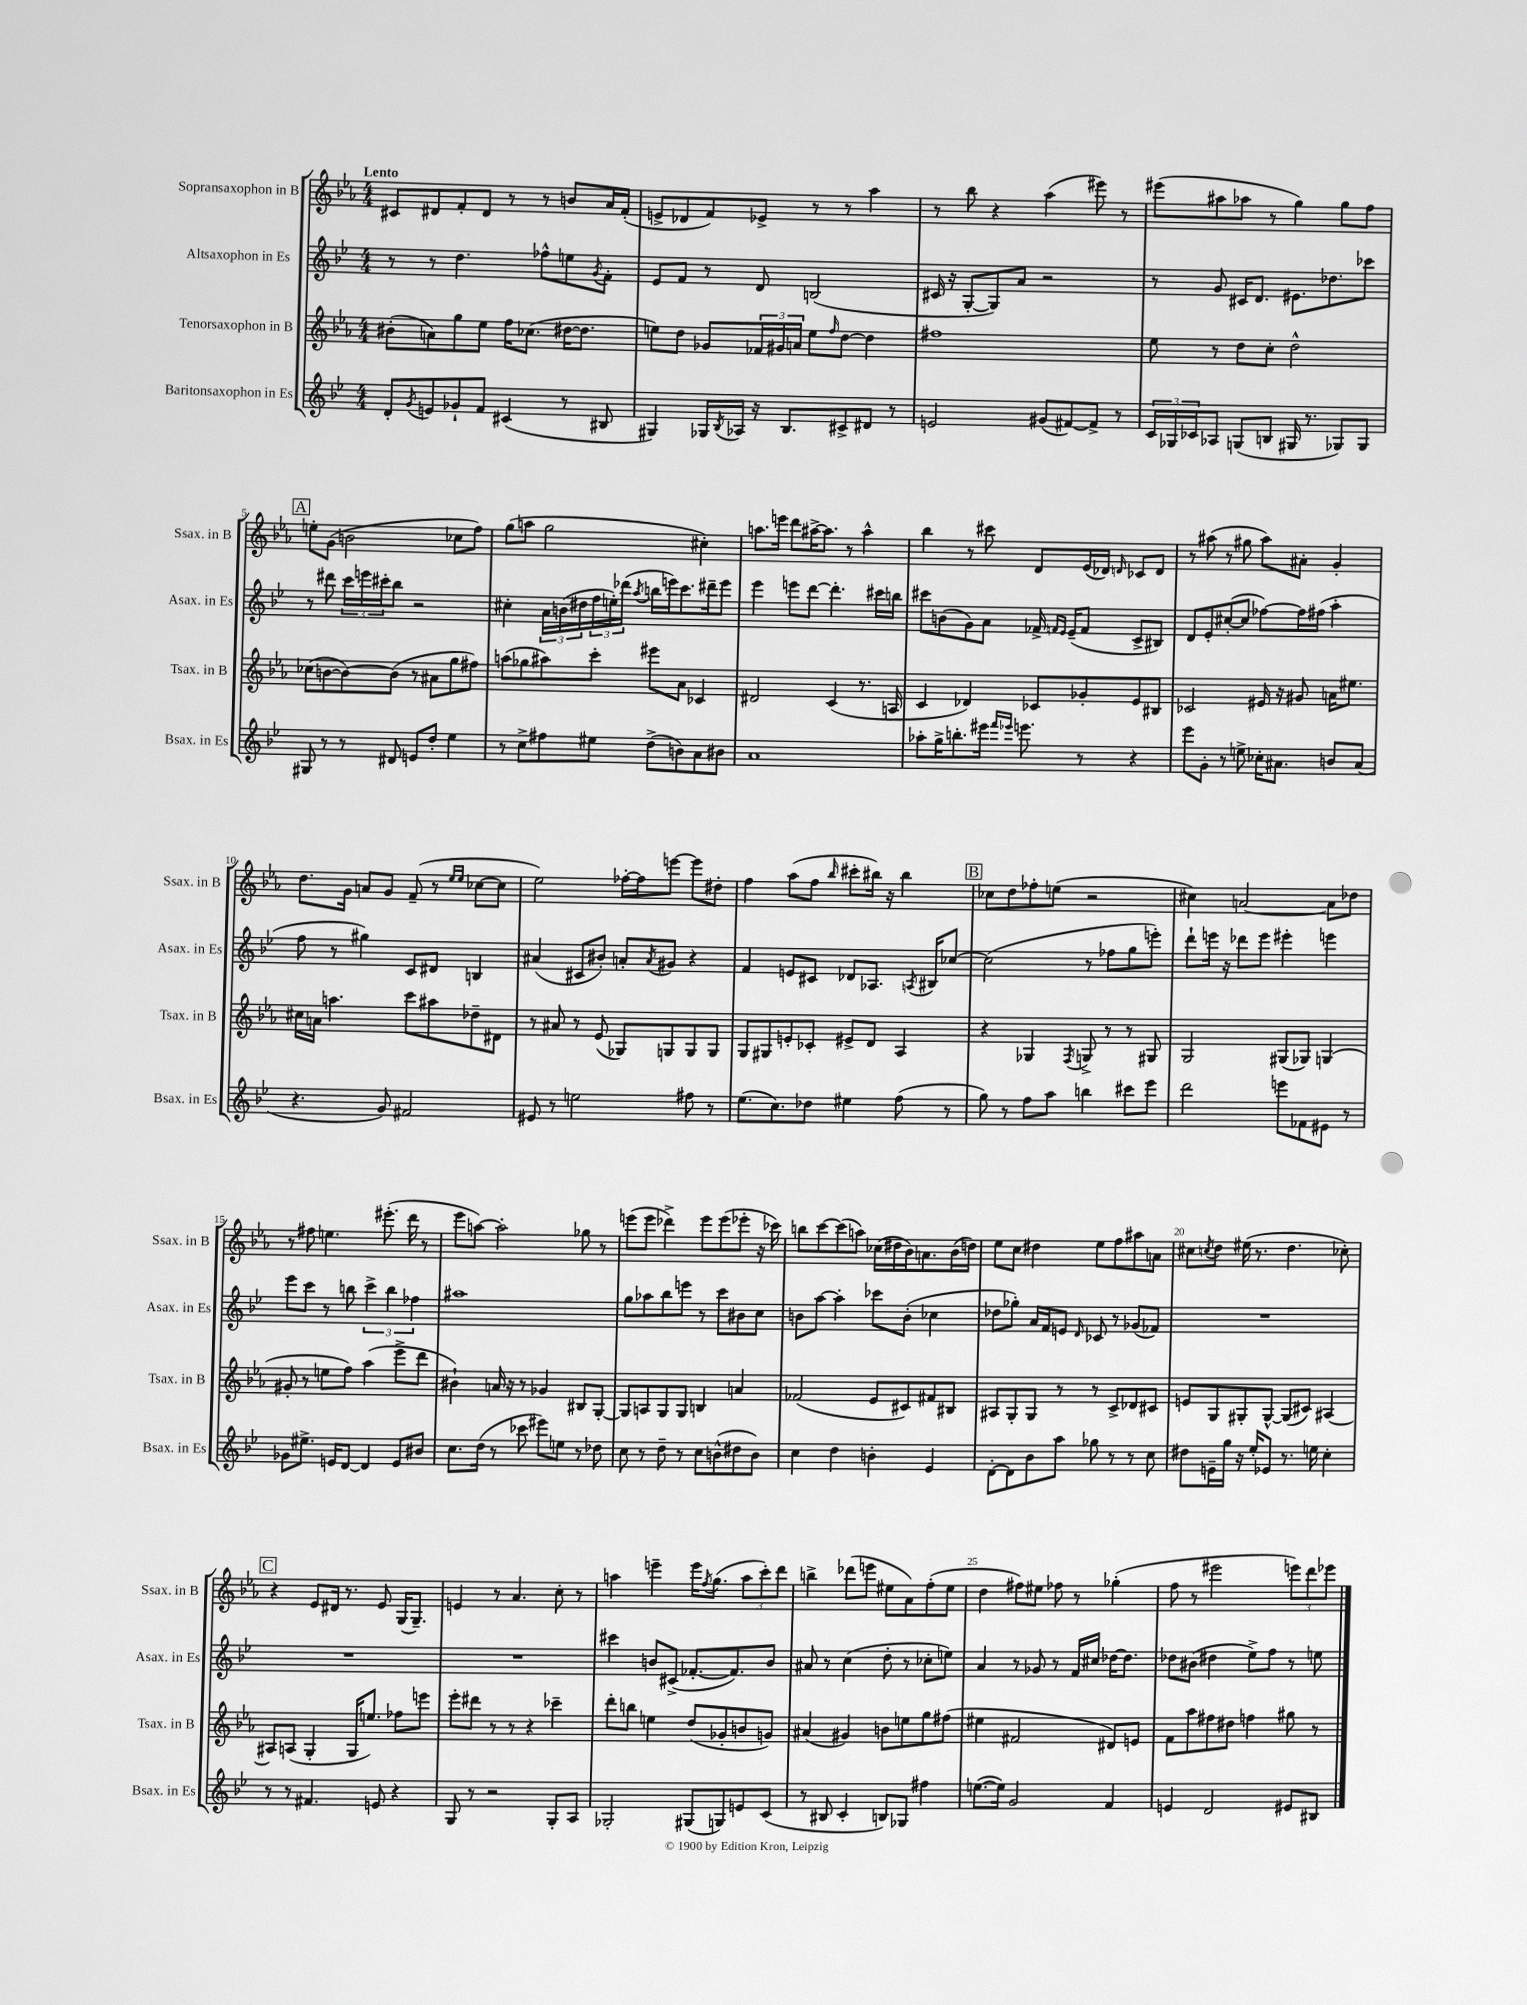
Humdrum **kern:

**kern	**kern	**kern	**kern
*part4	*part3	*part2	*part1
*staff4	*staff3	*staff2	*staff1
*I"Baritonsaxophon in Es	*I"Tenorsaxophon in B	*I"Altsaxophon in Es	*I"Sopransaxophon in B
*I'Bsax. in Es	*I'Tsax. in B	*I'Asax. in Es	*I'Ssax. in B
*clefG2	*clefG2	*clefG2	*clefG2
*k[b-e-]	*k[b-e-a-]	*k[b-e-]	*k[b-e-a-]
*M4/4	*M4/4	*M4/4	*M4/4
=1	=1	=1	=1
!	!	!	!LO:TX:a:B:t=Lento
8d'/L	(8b#X'\L	8r	8c#X/L
8qg/	.	.	.
8en/	8an\)	8r	8d#X/
8g-X`/	8gg\	4.dd\	8f'/
8f/J	8ee-\J	.	8d#/J
(4c#X/	16ff\KL	.	8r
.	(8.cc-X\J	.	.
.	.	8ff-X^^\L	8r
8r	[16dd#X\KL	8een\	8bn/L
.	8.dd#\J]	.	.
.	.	8qg/	.
8B#X/	.	8f'\J	16a-/L
.	.	.	(16f'/JJ
=2	=2	=2	=2
4G#X/)	8een\L)	8e-/L	8en^/L
.	8dd\J	8f/J	8d-X/
16G-X/LL	8g-X/L	8r	8f/)
8qB-/	.	.	.
16A-X/JJ	.	.	.
16r	24f-X/L	8d/	8e-X^/J
.	24g#X/	.	.
8.B-/L	.	.	.
.	24an/JJ	.	.
.	8ee\L	(2Bn/	8r
.	16qqff/	.	.
8c#X^/	[8dd\J	.	8r
8d#X/J	4dd\]	.	4aa-\
8r	.	.	.
=3	=3	=3	=3
2en/	1ff#X	16c#X/	8r
.	.	16r	.
.	.	[8G'/L	8bb-\
.	.	8G/])	4r
.	.	8a/J	.
(8g#X/L	.	2r	(4aa-\
[8f#X/)	.	.	.
8f#^/J]	.	.	8eee#X\)
8r	.	.	8r
=4	=4	=4	=4
24c/LL	8ee-\	8r	(8eee#X\L
24G-X/	.	.	.
24c-X/J	.	.	.
8A-X/J	8r	8g/	8aa#X\
(8Gn/L	8dd\L	16c#X/KL	8aa-X\J
.	.	8.d/J	.
8Bn/J	8cc'\J	.	8r
16G#X/	2dd^^\	8.e#X\L	4gg\)
8.r	.	.	.
.	.	8.dd-X\	.
8G-X/L)	.	.	8gg\L
8G-/J	.	8ccc-X\J	8ff\J
!!LO:LB:g=z
!!LO:REH:place=s1:t=A
=5	=5	=5	=5
8G#X/	(8cc-X\L	8r	8een'\L
8r	[8bn\	8ddd#X\	(8g\J
8r	8b\_)	24ccc\LL	2bn\
.	.	24eeen\	.
.	.	24ccc#X'\J	.
8d#X/	(8b\J]	8bb-\J	.
8en/L	8r	2r	.
8dd'/J	8a#X\L	.	.
4ee-\	8gg\	.	8cc-X\L
.	8ff#X\J)	.	8ff\J)
=6	=6	=6	=6
8r	(8aan\L	4cc#X'\	(8gg\L
8cc^\L	8gg-X\	.	8aan\J
8ff#X\	8aa#X\)	24a\LL	2gg\
.	.	(24bn\	.
.	.	24dd#X\	.
8ee#X\J	8ccc'\J	24ff\	.
.	.	24een'\)	.
.	.	(24ddd-X\JJ	.
.	.	8qaa/	.
(8dd^\L	8eee#X\L	16bbn\LL	.
.	.	16eeen\J)	.
8bn\)	8a-\J	8.ccc\	.
8a\	4c-X/	.	4cc#X'\)
.	.	16ddd#X~\k	.
8b#X\J	.	8eee\J	.
=7	=7	=7	=7
1a	2d#X/	4eee-\	8.aan\L
.	.	.	16eeen\Jk
.	.	8eeen\L	8ddd\L
.	.	[8ddd\J	[16aa#X^\K
.	.	.	8.aa#\J]
.	(4c/	4.ddd'\]	.
.	.	.	8r
.	8.r	.	4aa#^^\
.	.	16ccc#X\LL	.
.	16An/	16bbn\JJ	.
=8	=8	=8	=8
8aa-X'\L	4c/	8ccc#X\L	4bb-\
16gg^\K	.	(8bn\	.
8.bbn'\	.	.	.
.	4d-X/)	8g\)	8r
16eee#X\Jk	.	8a\J	8ccc#X\
16qqfff/LL	.	.	.
16qqeee-X/JJ	.	.	.
8.eeen\	.	.	.
.	8c-X/L	16f-X^/	8d/L
.	.	16qqfn/LL	.
.	.	16qqe-/JJ	.
.	.	(16e-~/KL	.
8r	8g-X'/	8f/J	(16e-/L
.	.	.	16d-X/JJ)
.	.	.	16qqdn/
4r	8e-/	8c^/L	8c-X/L
.	8B#X/J	8B#X/J)	8d/J
=9	=9	=9	=9
8eee-\L	2c-X/	8d/L	8r
8g'\J	.	8e-'/	(8aa#X\
8r	.	([8cc#X'/	8r
8een^\	.	8cc#/J]	8gg#X\
16cc-X'\KL	16e#X/	[8ff-X\L)	8aa#\L)
8.a#X\J	16r	.	.
.	8g#X/	16ff-\L]	8a#X'\J
.	.	(16ff#X\JJ	.
8bn/L	16an\KL	4aa'\	4g'/
.	8.ee#X\J	.	.
(8a#/J	.	.	.
!!LO:LB:g=z
=10	=10	=10	=10
4.r	16cc#X\LL	8ff\	8.dd\L
.	16an\JJ	.	.
.	4.aan\	8r	.
.	.	.	16g\Jk
.	.	4gg#X\)	8an/L
8g/)	.	.	8g/J
2f#X/	8ccc\L	8c/L	(8f~/
.	8aa#X\	8d#X/J	8r
.	.	.	16qqee-/LL
.	.	.	16qqee-/JJ
.	8dd-X~\	4Bn/	[8cc-X\L
.	8d#X\J	.	8cc-\J]
=11	=11	=11	=11
8e#X/	8r	(4a#X/	2ee-\)
8r	8a#X/	.	.
2een\	8r	8c#X/L	.
.	(8e-/	8b#X'/J)	.
.	8G-X/L)	8an'/L	[16ff-X'\LL
.	.	.	16ff-\J]
.	.	8qa/	.
.	8Gn/	8g#X/J	[8eeen\J
8ff#X\	8G/	4r	8eee\L]
8r	8G/J	.	8dd#X'\J
=12	=12	=12	=12
(8.ee-\L	8G/L	4f/	4ff\
.	8G#X/	.	.
8.cc\)	.	.	.
.	8en'/	8en/L	(8aa-\L
8dd-X\J	8c-X'/J	8c#X/J	8ff\J
.	.	.	16qqbb-/
4ee#X\	8e#X^/L	8d-X/L	8ccc#X'\L
.	8d/J	8.A-X/J	16bb#X\Jk)
.	.	.	16r
(8ff\	4A-/	.	4bb#\
.	.	8qAn/	.
.	.	16B#X/KL	.
8r	.	[8cc-X/J	.
!!LO:REH:place=s1:t=B
=13	=13	=13	=13
8gg\)	4r	(2cc-\]	8cc-X\L
8r	.	.	8dd\
8ff\L	4G-X/	.	8ff-X'\
8aa\J	.	.	(8een\J
.	8qF/	.	.
4bbn\	8Gn^/	8r	2r
.	8r	8ff-X\L	.
8ccc#X\L	8r	8gg\	.
8eee-\J	8G#X/	8eeen'\J)	.
=14	=14	=14	=14
2ddd\	2G/	8ddd`\L	4cc#X\)
.	.	16eeen\Jk	.
.	.	16r	.
.	.	8ddd-X\L	[2an/
.	.	8eee\J	.
8eeen\L	(8G#X/L	4eee#X'\	.
8f-X\	8G-X/J)	.	.
8e#X\J	(4Gn/	4eeen\	8a\L]
8r	.	.	8dd-X\J
!!LO:LB:g=z
=15	=15	=15	=15
8g-X\L	8g#X'/	8eee-\L	8r
8.ee#X^\J	8r	8ccc\J	8ff#X\
.	8een\L	8r	4.een\
16en/KL	.	.	.
[8d/J	8ff\J)	8bbn\	.
4d/]	(4aa-\	6ccc^\	.
.	.	.	(8.eee#X'\
.	.	6bb\	.
8e/L	8eee-^\L	.	.
.	.	.	16ddd\
.	.	6ff-X\	.
8b#X/J	8ddd\J	.	8r
=16	=16	=16	=16
8.cc\L	4b#X`\)	1aa#X	8eee-\L
.	.	.	[8aan\J)
(16dd\Jk	.	.	.
8r	16an/	.	2aa'\]
.	16r	.	.
8ccc-X\	8r	.	.
8eee#X\L)	4g-X/	.	.
8een\J	.	.	.
8r	8B#X/L	.	8gg-X\
8dd-X\	[8G'/J	.	8r
=17	=17	=17	=17
8cc\	8G/L]	8gg\L	(8eeen\L
8r	8An/	8aa-X\	8eee\J
8dd~\	8G/	8bb-\	4ddd-X^\)
8r	8G/J	8eeen\J	.
8cc\L	4Bn/	8r	8eee\L
(8bn^^\	.	8ccc\L	(8eee\
8dd#X\	4an/	8b#X\	8eee-X'\J
8b\J)	.	8cc\J	16r
.	.	.	16ccc-X\)
=18	=18	=18	=18
4cc\	(2f-X/	8bn\L	8bbn\L
.	.	[8aa\J	[8ccc\
4dd\	.	4aa'\]	(8ccc\]
.	.	.	8aan\J)
4bn'\	8e-/L	8ccc-X\L	(16cc-X\LL
.	.	.	16dd#X\
.	8c#X/)	(8b'\J	16b-\J)
.	.	.	8.an\
4e-/	8f#X/	4cc-X\	.
.	8B#X/J	.	(16b-\L
.	.	.	16ddn\JJ)
=19	=19	=19	=19
[8d'\L	8A#X/L	8dd-X\L	8ee-\L
8d\]	8G'/	8gg-X'\J)	8cc\J
8b-\	8G/J	16a/LL	4dd#X\
.	.	16f/J	.
8aa\J	8r	8en/J	.
.	.	16qqd/	.
8gg-X\	8r	8c-X/	8ee-\L
8r	8c^/L	8r	8ff\
8r	8d-X/	(8g-X/L	8aa#X\
8cc\	8c#X/J	8f-X/J)	8an\J
=20	=20	=20	=20
8dd#X\L	8en/L	1r	8cc#X\L
.	.	.	8qccn/
16en~\L	8G/	.	8dd\J
16gg\JJ	.	.	.
16r	8G#X'/	.	(16ee#X\
16ee-'/KL	.	.	8.r
8e-X/J	[8G#^^/J	.	.
8.r	(8G#/L]	.	4.dd\
.	8c#X/J)	.	.
16een\	.	.	.
4cc'\	[4A#X/	.	.
.	.	.	8cc-X'\)
!!LO:LB:g=z
!!LO:REH:place=s1:t=C
=21	=21	=21	=21
8r	8A#X/L]	1r	4r
8r	(8An/J	.	.
4.f#X/	4G'/	.	8e-/L
.	.	.	16d#X/Jk
.	.	.	8.r
.	16G/KL	.	.
.	8.een/J)	.	.
8en/	.	.	8e-/
4r	8ff-X\L	.	(16G/KL
.	.	.	8.G~/J)
.	8eeen\J	.	.
=22	=22	=22	=22
8G/	8eee-'\L	1r	4en/
8r	8ddd#X\J	.	.
2r	8r	.	8r
.	8r	.	4.a-/
.	4r	.	.
8G'/L	4ccc-X~\	.	8cc'\
8A/J	.	.	8r
=23	=23	=23	=23
2G-X'/	8ddd'\L	4ccc#X\	4aan\
.	8bbn\J	.	.
.	4een\	8bn/L	4eeen~\
.	.	(8c#X^/J	.
(8G#X/L	(8dd/L	[8.f-X'/L	16eee\KL
.	.	.	8qff/
.	.	.	(8.gg\J
8Gn/)	8g-X'/	.	.
.	.	8.f-/])	.
8en/	8bn/	.	12aa\L
.	.	.	12ccc'\)
(8c/J	8gn/J)	8b/J	.
.	.	.	12ddd\J
=24	=24	=24	=24
8r	(4a#X/	8a#X/	4bbn^\
8B#X/	.	8r	.
4c'/	4g#X/)	(4cc\	(8ddd-X\L
.	.	.	8eeen\J
8Bn/L)	8bn\L	8dd'\	8ee#X\L
8G-X/J	8een\	8r	8a-\)
4ff#X\	8gg\	8cc-X'\L	(8ff'\
.	(8ff#X\J	8een\J)	8ee#\J
=25	=25	=25	=25
([8.een\L	4ee#X\	4a/	4dd\
16ee\Jk])	.	.	.
2g/	2f#X/	8r	8ff#X\L)
.	.	8g-X/	8ee#X\J
.	.	8r	8ff-X\
.	.	16f/LL	8r
.	.	16cc#X/JJ	.
4f/	8d#X/L)	[16dd-X\KL	(4gg-X'\
.	.	8.dd-\J]	.
.	8en/J	.	.
=26	=26	=26	=26
4en/	8f\L	8dd-X\L	8ff\
.	8aa-\	(8b#X\J	8r
2d/	8ff#X\	4dd#X\	2eee#X\
.	8dd#X\J	.	.
.	4ffn\	8ee-^\L)	.
.	.	8ff\J	.
8e#X/L	8gg#X\	8r	12eeen\L)
.	.	.	12ddd\
8B#X/J	8r	8een\	.
.	.	.	12eee-X\J
==	==	==	==
*-	*-	*-	*-
